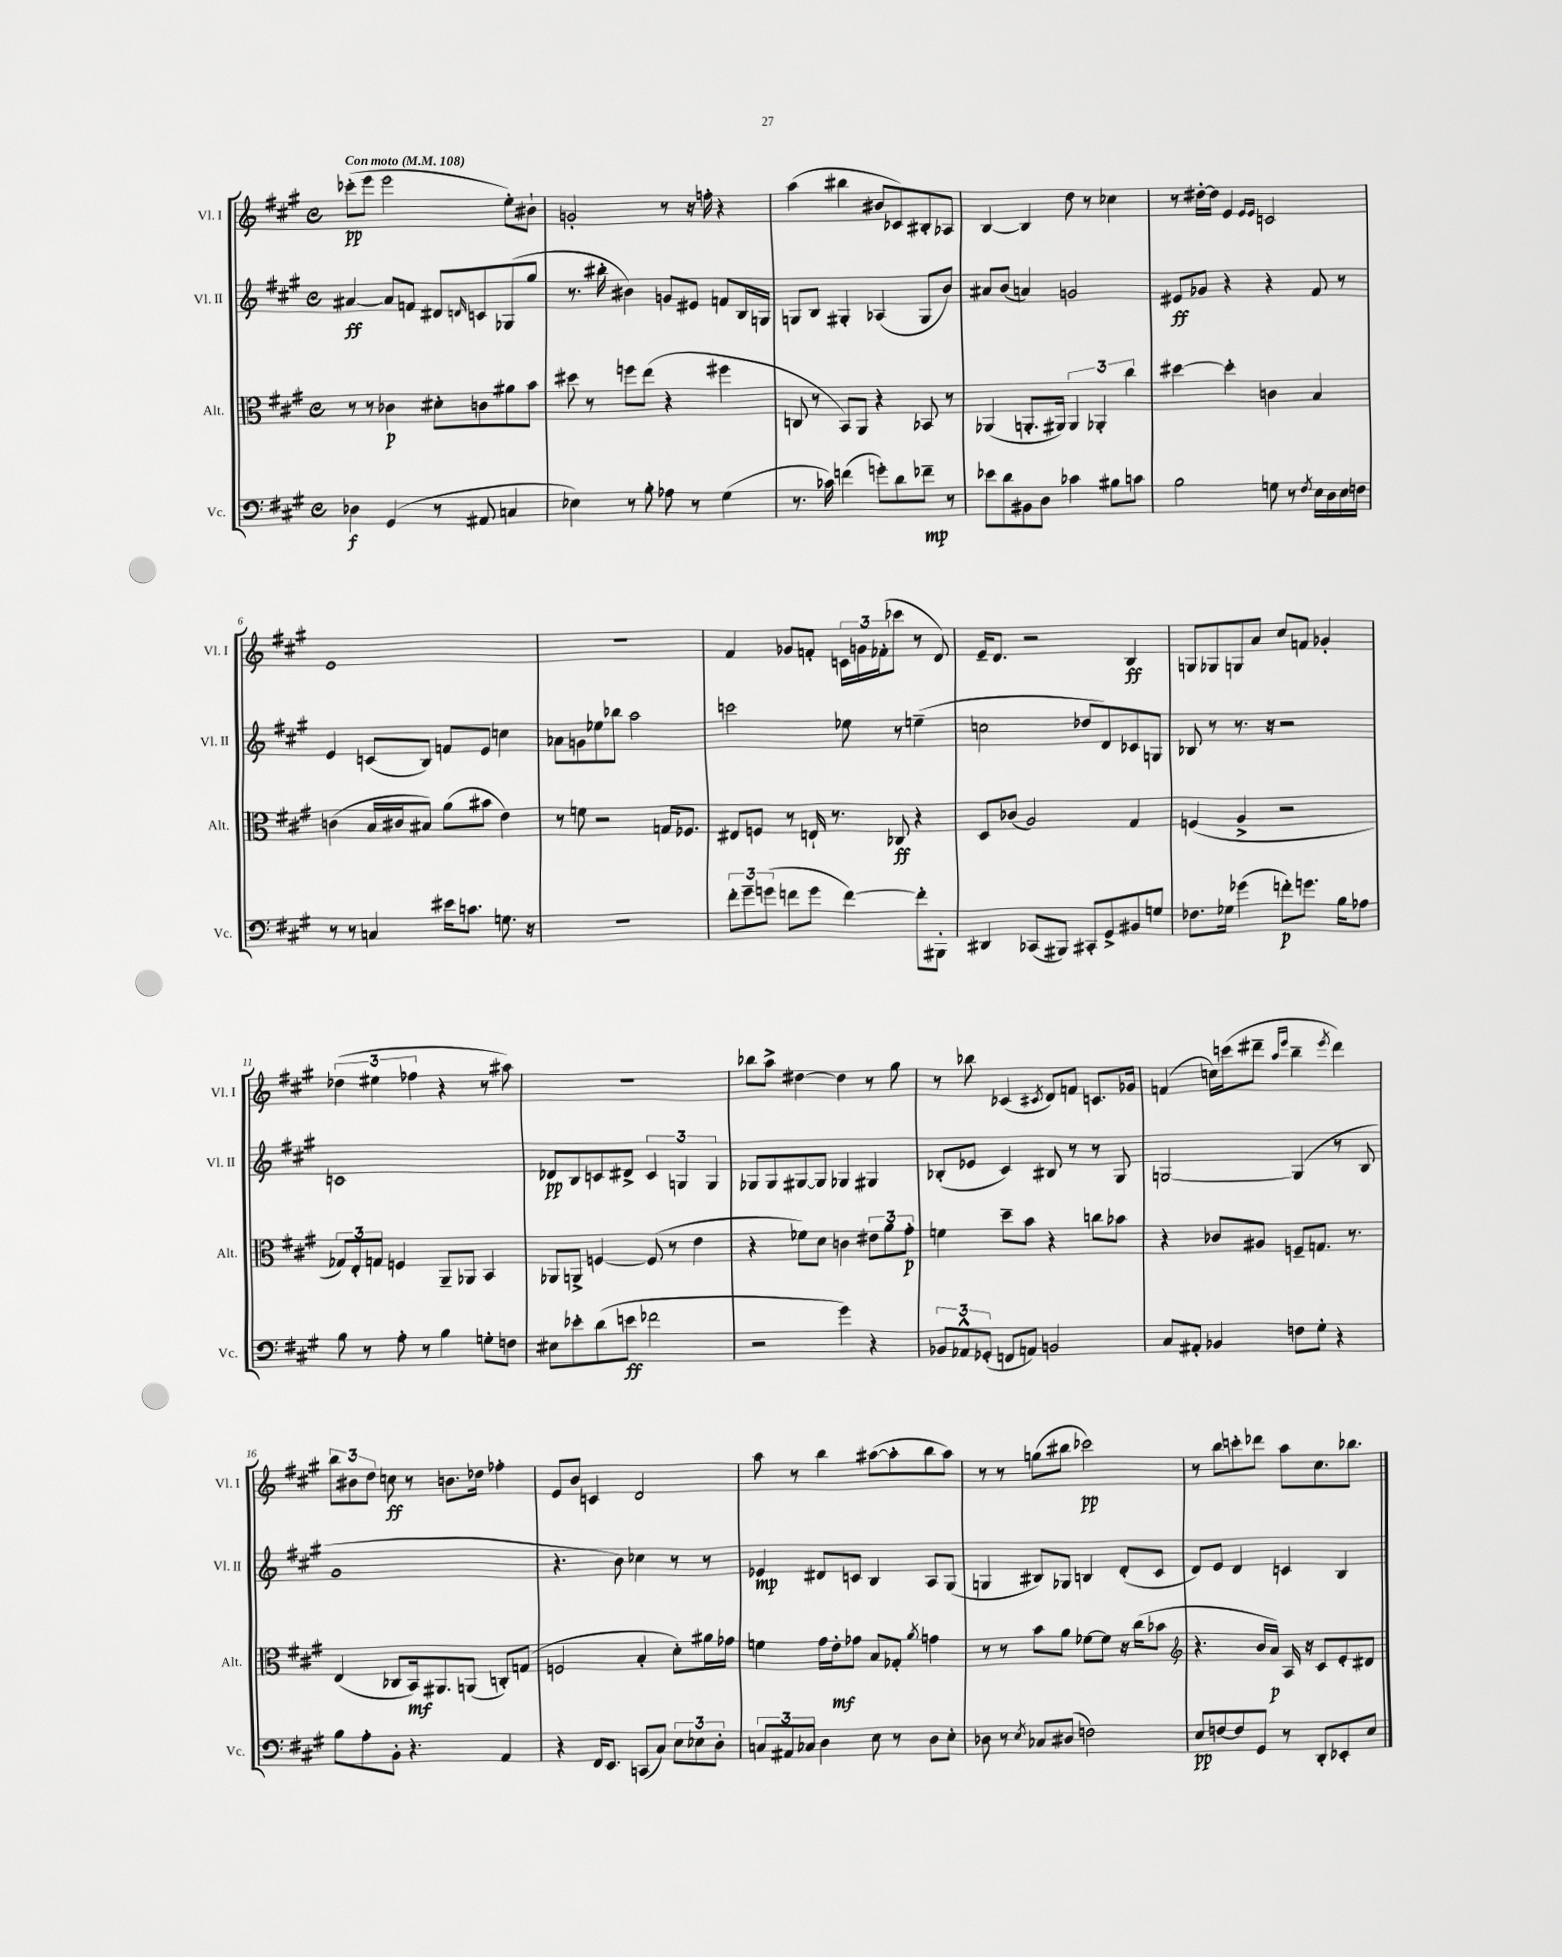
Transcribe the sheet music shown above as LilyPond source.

<<
\new StaffGroup <<
\new Staff = "s0" \with { instrumentName = "Vl. I" shortInstrumentName = "Vl. I" } {
    \clef treble \key a \major \defaultTimeSignature \time 4/4 \tempo "Con moto" 4 = 108
    ces'''8-.\pp( e'''8 e'''2 e''8-.) bis'8-! |
    g'2-. r8 r16 f''16-. r4 |
    a''4( bis''4 bis'8 ces'8) bis8-. aes8 |
    b4~ b4 d''8 r8 ces''4 |
    r8 dis''16~-. dis''16 e'4 \grace { e'16 e'16 } c'2 |
    e'1 |
    R1 |
    fis'4 ges'8 f'8-. \tuplet 3/2 { c'16 g'16 fes'16-.( } ces'''8 r8 d'8) |
    e'16-- d'8. r2 b4\ff |
    g8 ges8 g8 a'8 cis''8 f'8 ges'4-. |
    \tuplet 3/2 { des''4( eis''4 fes''4 } r4 r8 ais''8) |
    r1 |
    bes''8 a''8-> dis''4~ dis''4 r8 gis''8 |
    r8 bes''8 ces'4( \acciaccatura { cis'8 } d'8) f'8 c'8. ges'16 |
    f'4( c''16) c'''16( dis'''8-- \grace { a''16 e'''16 } b''4-- \acciaccatura { e'''8 } dis'''4) |
    \tuplet 3/2 { b''8 bis'8 d''8 } c''8\ff r8 b'8. des''16 fes''4-. |
    e'8 b'8 c'4 d'2 |
    a''8 r8 b''4 ais''8~( ais''8-. b''8 ais''8) |
    r8 r8 g''8( bis''8 ces'''2\pp) |
    r8 b''8 c'''8-. des'''8 a''8 cis''8. bes''8. \bar "|." |
}
\new Staff = "s1" \with { instrumentName = "Vl. II" shortInstrumentName = "Vl. II" } {
    \clef treble \key a \major \defaultTimeSignature \time 4/4
    ais'4~\ff ais'8 f'8 dis'8 \grace { d'16 } c'8 ges8( gis''8 |
    r8. bis''16-. bis'4) g'8 eis'8 f'8 b16 g16 |
    g8 b8 gis4-. aes4( gis8 b'8) |
    ais'8 b'8( a'4) g'2 |
    eis'8\ff ges'8 r4 r4 fis'8 r8 |
    e'4 c'8( b8) f'8 e'8 c''4 |
    aes'8 g'8 ees''8 bes''8 a''2 |
    c'''2 ees''8 r8 e''4--( |
    c''2 des''8 d'8) ces'8 g8 |
    bes8 r8 r8. r16 r2 |
    c'1 |
    des'8\pp b8 c'8 dis'8-> \tuplet 3/2 { c'4 g4 g4 } |
    ges8 ges8 gis8~ gis8 ges4 gis4 |
    bes8-.( ees'8 cis'4) bis8 r8 r8 gis8 |
    g2~ g4( r8 b8 |
    gis'1 |
    r4. b'8) ces''4 r8 r8 |
    ees'4\mp dis'8 c'8 b4 a8 gis8( |
    g4 bis8) ges8 b4 d'8-.( cis'8 |
    d'8) e'8 d'4 c'4 b4 \bar "|." |
}
\new Staff = "s2" \with { instrumentName = "Alt." shortInstrumentName = "Alt." } {
    \clef alto \key a \major \defaultTimeSignature \time 4/4
    r8 r8 ces'4\p dis'8-. c'8 ais'8 b'8 |
    dis''8 r8 f''8 e''8( r4 fis''4 |
    c8 r8 b,8) a,8 r4 bes,8 r8 |
    aes,4( a,8.-. ais,16) \tuplet 3/2 { ais,4 aes,4-. cis''4 } |
    dis''4~ dis''4-. c'4 b4 |
    c'4( b16 cis'16 bis8) a'8( bis'8 e'4) |
    r8 f'8 r2 g16 fes8. |
    eis8 f8 r8 e16-! r8. ces8\ff r4 |
    d8 ces'8( a2) gis4 |
    f4( a4-> r2 |
    \tuplet 3/2 { ges8) e8-. g8 } f4 a,8-- aes,8 b,4 |
    aes,8 a,8-> f4~ f8( r8 e'4 |
    r4 fes'8) d'8 c'4 \tuplet 3/2 { eis'8 a'8 gis'8-.\p } |
    f'4 d''8-- b'8 r4 c''8 bes'8 |
    r4 ces'8 ais8 f8-- g8. r8. |
    e4( ces8 b,16\mf) ais,8. a,8( c8-.) g8( |
    f2 b4-. d'8-.) ais'16 ges'16 |
    f'4 gis'16 e'16-.\mf ges'8 b8 ges8-. \acciaccatura { a'8 } g'4 |
    r8 r8 b'8 a'8 fes'8~ fes'8 r16 cis''16( bes'8 |
    \clef treble r4. b'16 a'16\p) a16 r16 cis'8 e'8-. dis'8 \bar "|." |
}
\new Staff = "s3" \with { instrumentName = "Vc." shortInstrumentName = "Vc." } {
    \clef bass \key a \major \defaultTimeSignature \time 4/4
    des4\f gis,4( r8 ais,8 c4 |
    ees4) r8 b8-. aes8 r8 gis4( |
    r8. ces'16) f'4( g'8-.) d'8 fes'8--\mp r8 |
    ees'8 d'8 bis,8 d8 ces'4 bis8 c'8 |
    b2 g8 r8 \acciaccatura { fis8 } e16 d16 e16 f16 |
    r8 r8 c4 eis'16 c'8. g8. r16 |
    R1 |
    \tuplet 3/2 { fis'8-. gis'8-- g'8( } f'8 g'8 f'4~) f'8-. bis,,8-. |
    dis,4 ces,8( bis,,8) cis,8-. gis,8-> bis,8 g8 |
    fes8. ges16 ges'4( f'8-.\p) g'8. b16 aes8 |
    b8 r8 a8-. r8 b4 g8-. f8 |
    eis8 ees'8-. d'8( e'8\ff fes'2 |
    r2 gis'4) r4 |
    \tuplet 3/2 { bes,8 aes,8-^ ges,8-.( } f,8 a,8) b,2 |
    cis8 ais,8-. bes,4 f8 gis8-. r4 |
    b8 a8-. b,8-. r4. a,4 |
    r4 fis,16 e,8. c,8( cis8) \tuplet 3/2 { e8 ees8 d8-. } |
    \tuplet 3/2 { c8 ais,8 ces8 } d4 e8 r8 d8 e8-. |
    des8 r8 \acciaccatura { e8 } ces8 dis8( f2) |
    e8\pp f8~ f8 gis,8 r8 d,8-. ees,8-. e8 \bar "|." |
}
>>
>>
